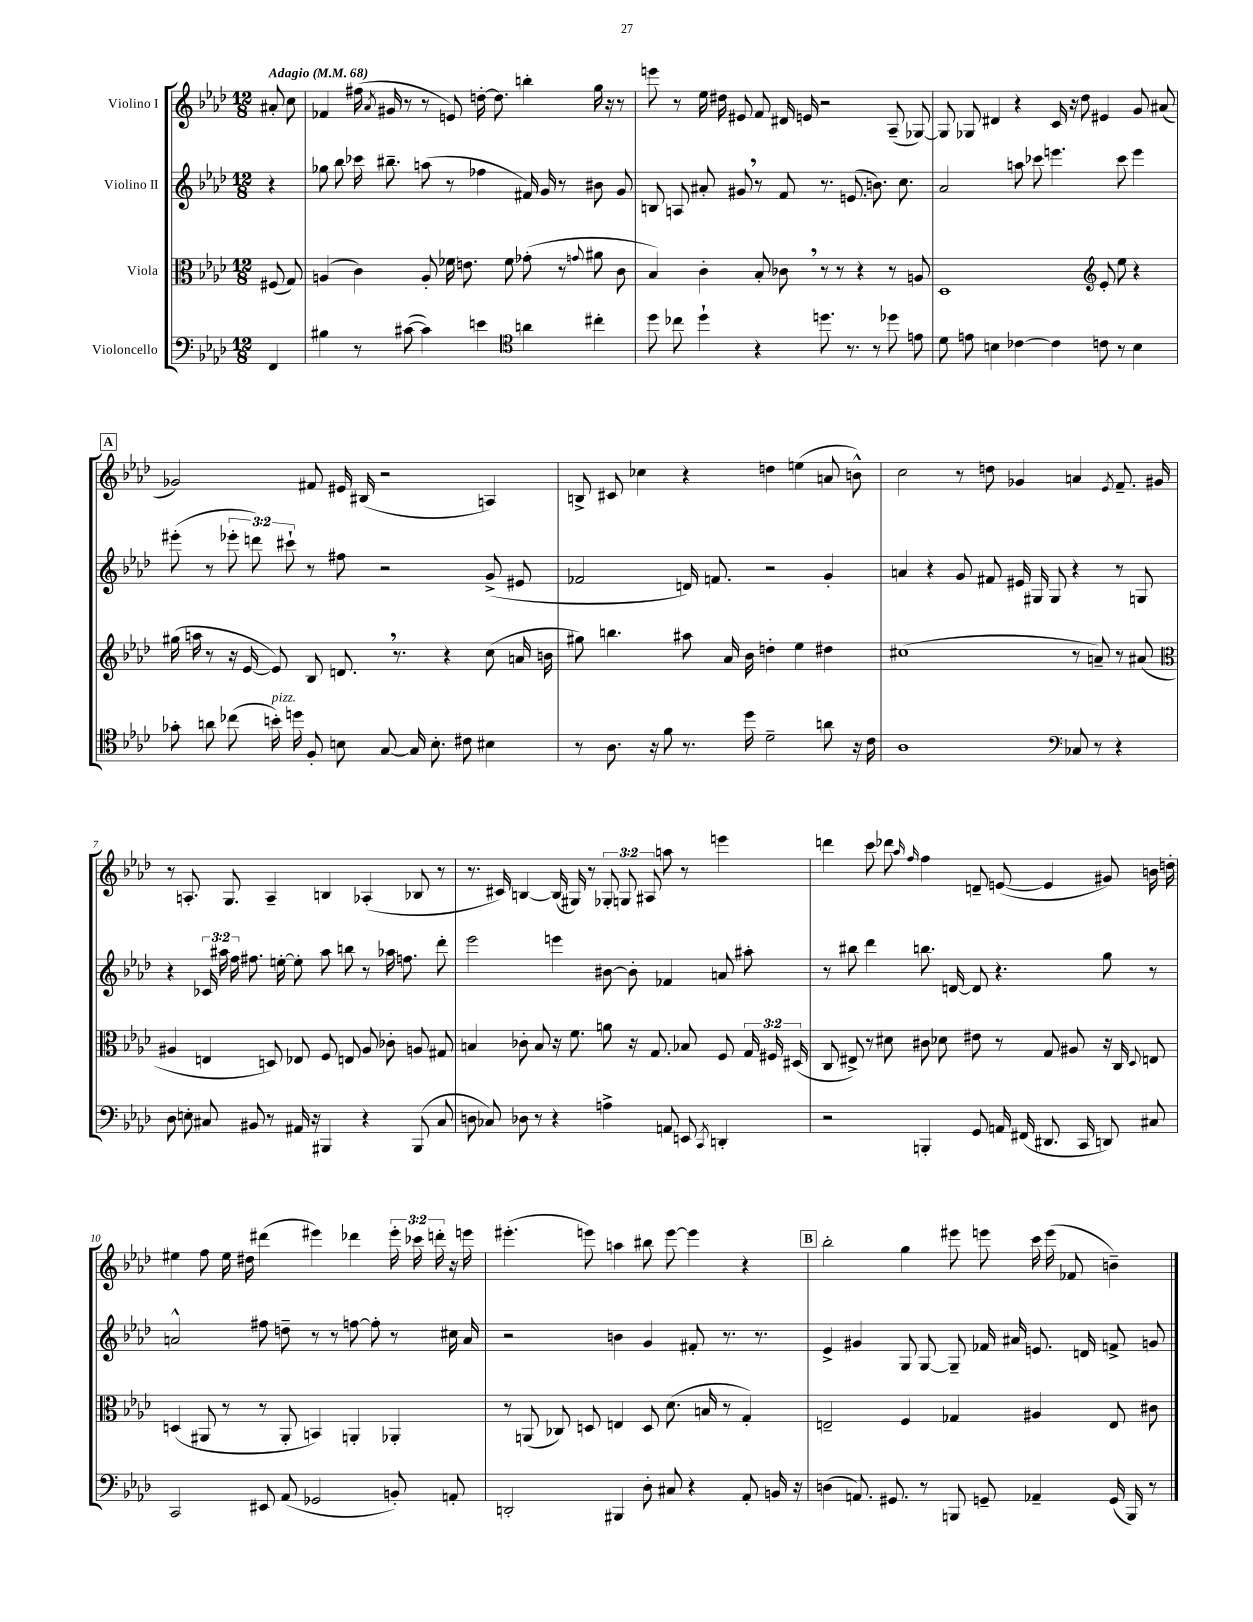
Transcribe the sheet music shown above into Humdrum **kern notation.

**kern	**kern	**kern	**kern
*staff4	*staff3	*staff2	*staff1
*clefF4	*clefC3	*clefG2	*clefG2
*k[b-e-a-d-]	*k[b-e-a-d-]	*k[b-e-a-d-]	*k[b-e-a-d-]
*M12/8	*M12/8	*M12/8	*M12/8
*MM68	*MM68	*MM68	*MM68
4FF/	(8F#/	4r	8a#'/
.	8G/)	.	8cc\
=	=	=	=
4B#\	(4A/	8gg-\	4f-/
.	.	8bb-\	.
8r	4c\)	16ccc-\	(16ff#\
.	.	.	8qa-/
.	.	8.bb#~\	16g#/
([8c#\	.	.	8r
4c#\])	8A'/	(8aa\	8r
.	16f-\	8r	8e/)
.	8.e\	.	.
4e\	.	4ff-\	[16dd'\
.	.	.	8.dd\]
.	8f-\	.	.
*clefC4	*	*	*
4a\	(8g-'\	16f#/)	4bb'\
.	.	16g/	.
.	8r	8r	.
.	8qqg/	.	.
4cc#'\	8a#\	8b#\	16gg\
.	.	.	16r
.	8c\	8g/	8r
=	=	=	=
8dd-\	4B-/)	8B/	8eee\
8cc-\	.	8A/	8r
4dd-`\	4c'\	8a#'/	16ee-\
.	.	.	16dd#\
.	.	8g#/	8e#/
4r	8B-'/	8r	8f/
.	8c-\	8f/	16d#/
.	.	.	16e/
8.dd\	8r	8.r	2r
.	8r	.	.
8.r	.	(8.e/	.
.	4r	.	.
8r	.	8.b\)	.
8dd-\	8r	.	(8A-~/
.	.	8.cc\	.
8e\	8A/	.	[8G-/)
=	=	=	=
8d-\	1D-	2a-/	8G-/]
8e\	.	.	8G-/
4B\	.	.	4d#/
[4c-\	.	8aa\	4r
.	.	8ccc-\	.
4c-\]	.	4.eee\	16c/
.	.	.	16r
.	.	.	8dd-\
*	*clefG2	*	*
8c\	8e-'/	.	4e#/
8r	8ee-\	8ccc-\	.
4B\	4r	4eee\	8g/
.	.	.	(8a#/
=	=	=	=
8g-'\	(16gg#\	(8eee#'\	2g-/)
.	16aa\	.	.
8a\	8r	8r	.
(8cc-\	16r	12eee-'\	.
.	[16e-/	.	.
.	.	12ddd\)	.
16b'\)	8e-/])	.	.
.	.	12ccc#`\	.
16dd\	.	.	.
8F'/	8B-/	8r	8f#/
8B\	8.d/	8ff#\	16e#/
.	.	.	(16B#/
[8G/	.	2r	2r
.	8.r	.	.
16G/]	.	.	.
8.B'\	.	.	.
.	4r	.	.
8c#\	.	.	.
4B#\	(8cc\	(8g^/	4A/)
.	16a/	8e#/	.
.	16b\	.	.
=	=	=	=
8r	8gg#\)	2f-/	8B^/
8.A-\	4.bb\	.	8c#/
.	.	.	4cc-\
16r	.	.	.
8f\	.	.	.
8.r	8aa#\	16d/)	4r
.	.	8.f/	.
.	16a-/	.	.
16dd-\	16b-\	.	.
2d-~\	4dd'\	2r	4dd\
.	4ee-\	.	(4ee\
8a\	4dd#\	4g'/	8a/
16r	.	.	8b^^\)
16c\	.	.	.
=	=	=	=
1A-	(1cc#	4a/	2cc\
.	.	4r	.
.	.	8g/	8r
.	.	8f#/	8dd\
.	.	16e#/	4g-/
.	.	16G#/	.
.	.	8G#/	.
*clefF4	*	*	*
8C-/	8r	4r	4a/
8r	8a~/)	.	.
.	.	.	8qe-/
4r	8r	8r	8.f~/
.	(8a#/	8G/	.
.	.	.	16g#/
=	=	=	=
*	*clefC3	*	*
8D-\	4A#/	4r	8r
8E'\	.	.	8.A'/
8C#/	4E/	24c-/	.
.	.	24aa#\	.
.	.	.	8.G/
.	.	24ff\	.
8BB#/	.	8.ff#\	.
8r	8D/)	.	4A~/
.	.	[16ee'\	.
16AA#/	8E-/	8ee'\]	.
16r	.	.	.
4BBB#/	8F/	8aa#\	4B/
.	8E/	8bb\	.
4r	8A#/	8r	(4A-'/
.	8c-'\	16aa-\	.
.	.	8.ff\	.
(8BBB#/	8A/	.	8B-/
8C#/	8G#/	8ddd-'\	8r
=	=	=	=
8D\	4B/	2eee-\	8.r
8C-/)	.	.	.
.	.	.	16c#/)
8D-\	8c-'\	.	[4B/
8r	8B/	.	.
4r	16r	4eee\	(16B/]
.	8.f\	.	16G#/)
.	.	.	8r
4A^\	8a\	[8b#\	12G-'/
.	.	.	12G/
.	16r	8b#'\]	.
.	.	.	12A#/
.	8.G/	.	.
8AA/	.	4f-/	8aa\
8EE/	8B-/	.	8r
8qCC/	.	.	.
4DD'/	8F/	8a/	4eee\
.	24G/	8aa#'\	.
.	24F#/	.	.
.	(24D#/	.	.
=	=	=	=
2r	8C/	8r	4ddd\
.	8E#^/)	8bb#\	.
.	8r	4ddd-\	8ccc\
.	8d#\	.	8ddd-\
.	.	.	16qqaa-/
.	.	.	16qqff/
4BBB'/	8c#\	8.bb\	4ff\
.	8d-\	.	.
.	.	[16d/	.
8GG/	8e#\	8d/]	8d~/
16AA/	8r	4.r	([8e/
(16FF#/	.	.	.
8.DD#/	8G/	.	4e/]
.	8A#/	.	.
16CC/	.	.	.
8DD/)	16r	8gg\	8g#/)
.	16C/	.	.
.	8qqD-/	.	.
8C#/	8E/	8r	16b\
.	.	.	16dd'\
=	=	=	=
2CC/	(4D/	2a^^/	4ee#\
.	8AA#/	.	8ff\
.	8r	.	16ee#\
.	.	.	16dd#\
8EE#/	8r	8ff#\	(4ddd#\
(8AA-/	8AA#'/	8dd~\	.
2GG-/	4BB/)	8r	4eee#\)
.	.	8r	.
.	4AA'/	[8ff\	4ddd-\
.	.	8ff'\]	.
8BB'/)	4AA-'/	8r	24eee#'\
.	.	.	24ccc-\
.	.	.	24ddd'\
8AA'/	.	16cc#\	16r
.	.	16a/	16eee\
=	=	=	=
2DD'/	8r	2r	(4.eee#'\
.	(8AA/	.	.
.	8C-/)	.	.
.	8D/	.	8eee\)
4BBB#/	4E/	4b\	4aa\
8D-'\	8D/	4g/	8bb#\
8C#/	(8.d-\	.	[8eee\
4r	.	8f#'/	4eee\]
.	16B/	.	.
.	8r	8.r	.
8AA-'/	4G'/)	.	4r
.	.	8.r	.
16BB/	.	.	.
16r	.	.	.
=	=	=	=
(4D\	2E~/	4e-^/	2bb-'\
8.AA/)	.	4g#/	.
8.GG#/	.	.	.
.	4F/	8G/	4gg\
8r	.	[8G/	.
8BBB/	4G-/	8G~/]	8eee#\
8GG~/	.	16f-/	8eee\
.	.	16a#/	.
4AA-~/	4A#/	8.e/	16ccc\
.	.	.	(16eee\
.	.	.	8f-/
.	.	16d/	.
(16GG/	8E/	8f^/	4b~\)
16BBB/)	.	.	.
8r	8c#\	8g/	.
==	==	==	==
*-	*-	*-	*-
